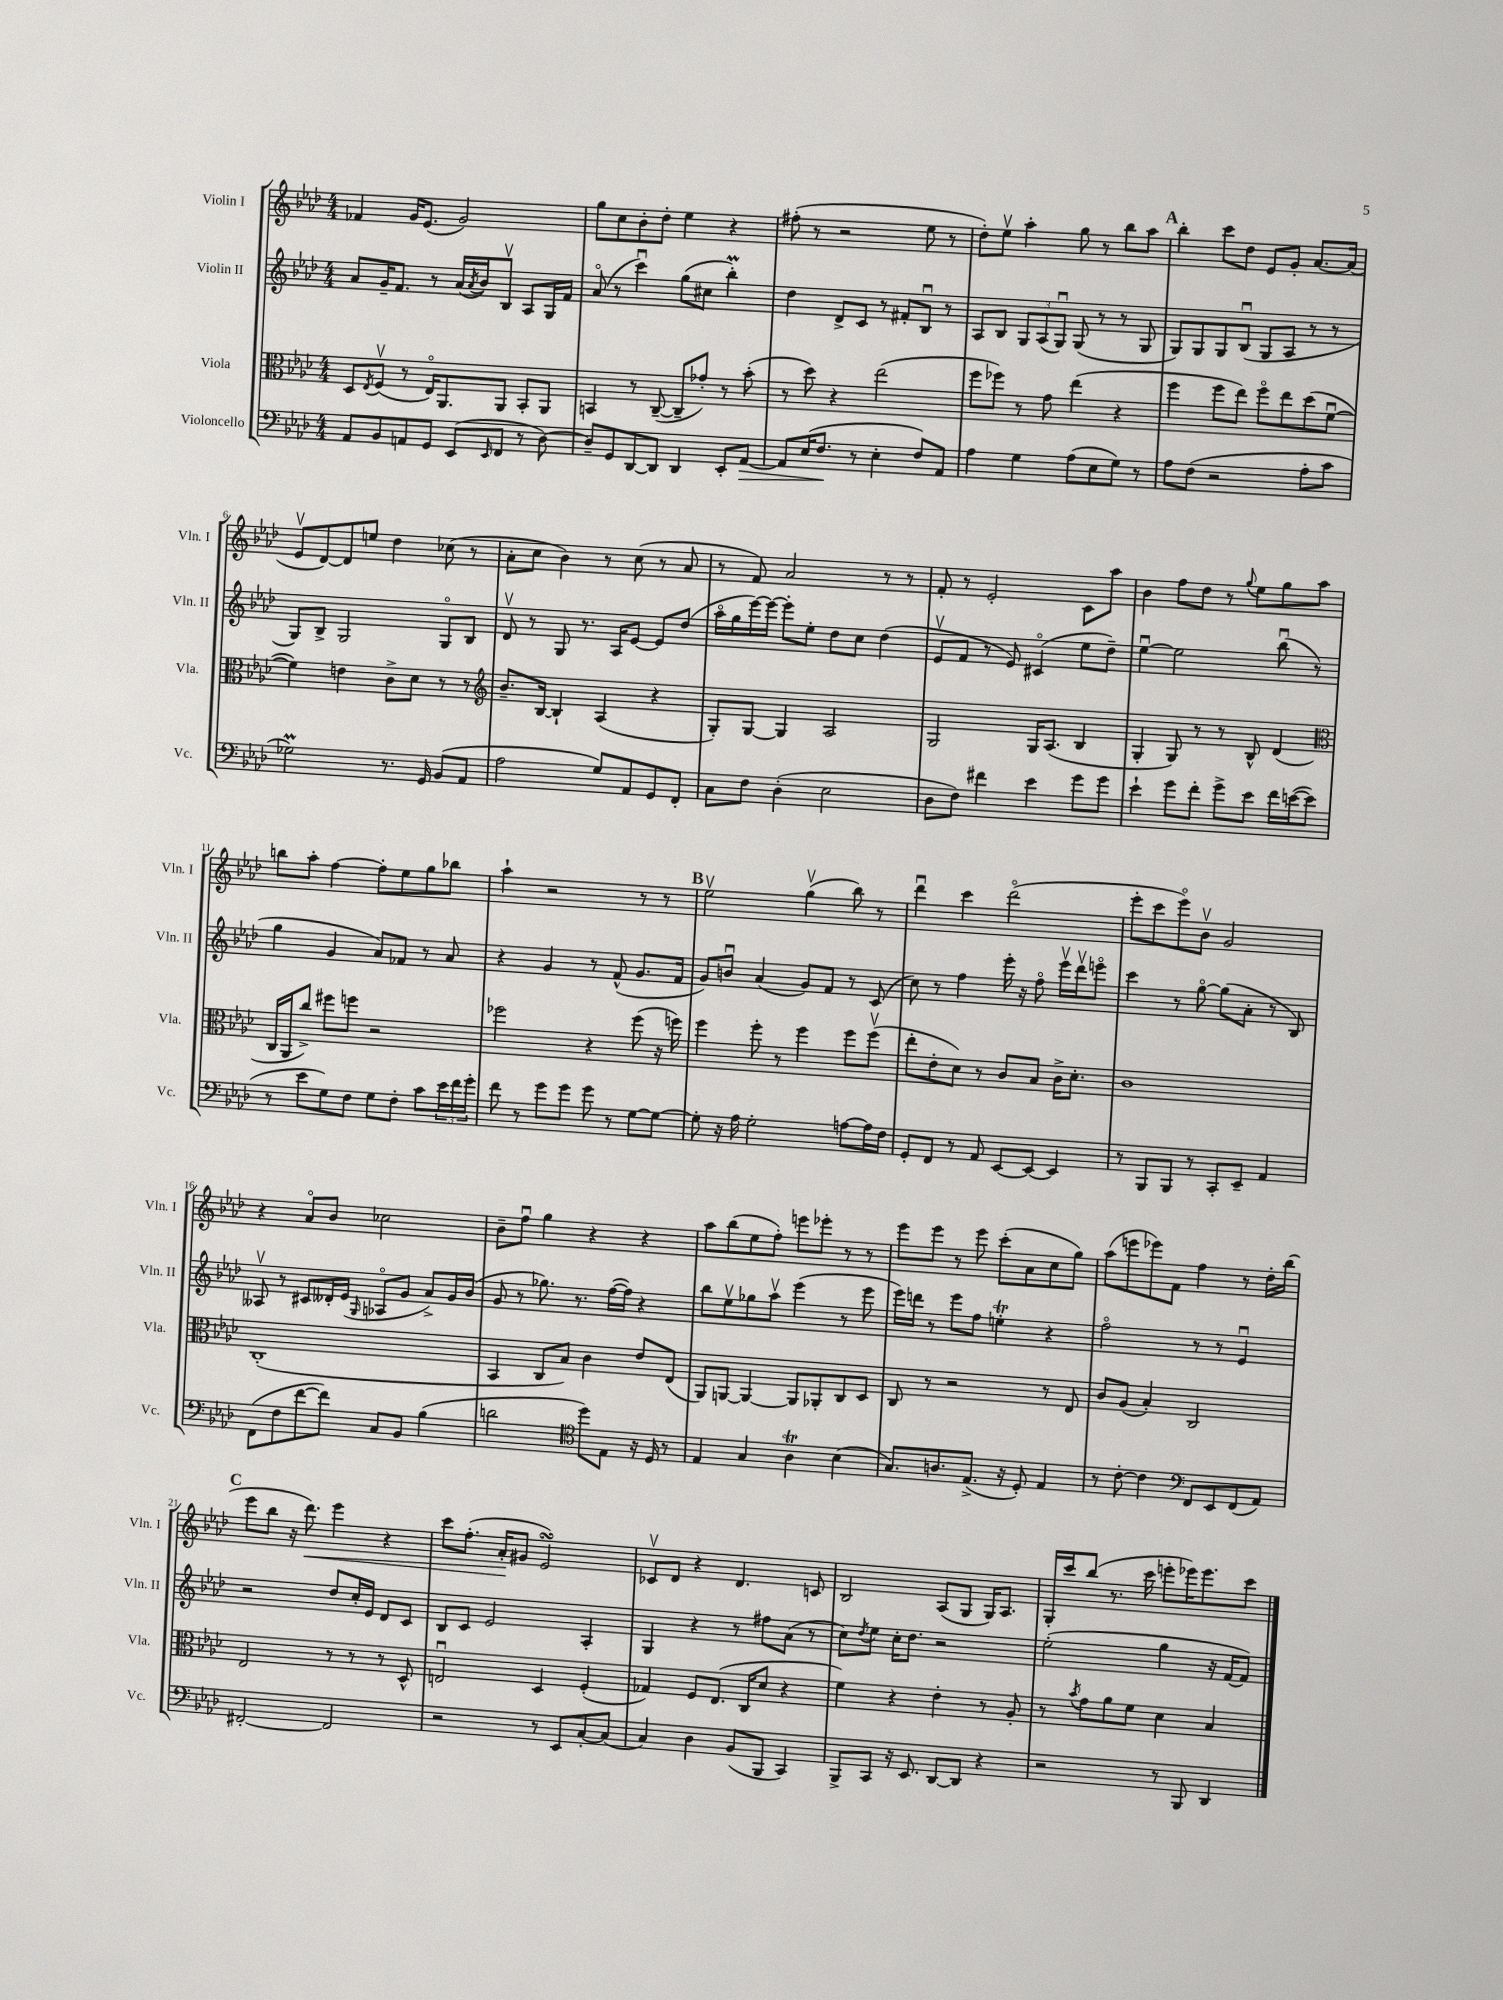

**kern	**kern	**kern	**kern
*staff4	*staff3	*staff2	*staff1
*clefF4	*clefC3	*clefG2	*clefG2
*k[b-e-a-d-]	*k[b-e-a-d-]	*k[b-e-a-d-]	*k[b-e-a-d-]
*M4/4	*M4/4	*M4/4	*M4/4
8AA-/L	8D-/L	8a-/L	4f-/
.	8qE-/	.	.
8BB-/	(8Fv/J	16g~/K	.
.	.	8.f/J	.
8AA/	8r	.	16g/LK
.	.	.	(8.e-/J
8GG/J	16E-o/LK)	8r	.
.	8.AA-/	.	.
(8EE-/L	.	(16a-/LL	2g/)
.	.	8qa-/	.
.	.	16b-/J)	.
16qqEE-/	.	.	.
8FF/J	8AA-/J	8B-v/J	.
8r	8BB-'/L	8A-/L	.
[8D-\)	8AA-/J	16G/L	.
.	.	16f/JJ	.
=	=	=	=
8D-~/]L	4BB/	(8a-o/	8gg\L
8GG/	.	8r	8cc\
[8DD-/	8r	4cccu\)	8b-'\
8DD-/]J	([8C~/	.	8dd-'\J
4DD-/	8C~/]L	(8gg\L	4ee-\
.	8g-'/J)	8cc#\J	.
8EE-'/L	8r	4bb-'\)	4r
[8AA-/J	(8b-'\	.	.
=	=	=	=
8AA-/]L	8r	4dd-\	(8ff#'\
(16E-/K	8dd-\)	.	8r
8.F/J	.	.	.
.	4r	8d-^/L	2r
8r	.	8c/J	.
4E-'\	(2ee-\	8r	.
.	.	8f#'/L	.
8F/L)	.	8B-u/J	8ee-\
8AA-/J	.	8r	8r
=	=	=	=
4A-\	8ff\L	8A-/L	8dd-'\L)
.	8ff-\J)	8B-/J	8ee-v\J
4G\	8r	12G/L	4aa-'\
.	.	(12A-/	.
.	8g\	.	.
.	.	12Gu/J)	.
(8A-\L	(4ee-\	(8G/	8gg\
8E-\	.	8r	8r
8G\J)	4r	8r	8bb-\L
8r	.	8G/	8aa-\J
=	=	=	=
8A-\L	4ff\	8G/L)	4bb-'\
(8F\J	.	8G/	.
2r	8ff\L	8G/	8ccc\L
.	8ee-\J)	(8B-u/J	8dd-\J
.	8ffo\L	8G/L	8e-/L
.	8ee-\	8A-/J	8g'/J
8A-'\L	(8dd-\	8r	[8.a-/L
8c\J	[8fu\J	8r	.
.	.	.	(16a-/]Jk
=	=	=	=
2G-\)	4f\])	8G/L)	8e-v/L
.	.	8B-^/J	[8d-/)
.	4e\	2G/	8d-/]
.	.	.	8ee/J
8.r	8c^\L	.	4dd-\
.	8d-\J	.	.
16GG/	.	.	.
(8BB-/L	8r	8Go/L	(8cc-\
8AA-/J	8r	8B-/J	8r
=	=	=	=
*	*clefG2	*	*
2A-\	8.b-~/L	8d-v/	8a-'\L
.	.	8r	8cc\J
.	[16B-/Jk	.	.
.	4B-`/]	8G/	4b-\)
.	.	8.r	.
8G/L)	(4A-/	.	8r
.	.	16A-/LK	.
8AA-/	.	[8e-/J	(8cc\
8GG/	4r	8e-/]L	8r
8FF'/J	.	(8dd-/J	8a-/
=	=	=	=
8C\L	8G'/L)	16aa-o\LL	8r
.	.	16gg\	.
8F\J	[8G/J	[16eee-\)	8f/)
.	.	16eee-\_JJ	.
(4D-'\	4G/]	8eee-'\]L	2a-/
.	.	8ee-'\J	.
2E-\	2A-/	8dd-\L	.
.	.	8cc\J	.
.	.	(4dd-\	8r
.	.	.	8r
=	=	=	=
8D-\L	2G/	8e-v/L	8f'/
8F\J)	.	8f/J	8r
4f#\	.	8r	2e-'/
.	.	8e-/)	.
4e-\	16G/LK	(4c#o/	.
.	(8.A-/J	.	.
8g\L	4B-/	8ee-\L	8c\L
8g\J	.	8dd-~\J)	8aa-\J
=	=	=	=
4e-`\	4G'/	[4ee-u\	4b-\
8g\L	8G/)	2ee-\]	8ff\L
8f'\J	8r	.	8dd-\J
8g^\L	8r	.	8r
.	.	.	8qqgg/
8e-\J	8B-^^/	.	8ee-\L
16f\LL	(4d-/	(8bb-u\	8gg\
([16e\J	.	.	.
8e\]J	.	8r	8aa-\J
=	=	=	=
*	*clefC3	*	*
8r	16C/LL	4gg\	8bb\L
.	16AA-/J	.	.
8e-\L	8cc^/J)	.	8aa-'\J
8G\)	8ff#\L	4g/	[4ff\
8F\J	8ff\J	.	.
8G\L	2r	8a-/L)	8ff'\]L
8F'\J	.	8f-/J	8ee-\
8c\L	.	8r	8gg\
24e-\L	.	8a-/	8bb-\J
24f\	.	.	.
24g'\JJ	.	.	.
=	=	=	=
8f\	2ff-\	4r	4aa-`\
8r	.	.	.
8g\L	.	4g/	2r
8g\J	.	.	.
8g\	4r	8r	.
8r	.	(8f^^/	.
[8G\L	(8ff-\	8.g/L	8r
8G\_J	16r	.	8r
.	16ff\)	16f/Jk	.
=	=	=	=
8G'\]	4ff\	8g/L)	2ee-v\
16r	.	8bu/J	.
16A-\	.	.	.
2G'\	8ff'\	(4a-/	.
.	8r	.	.
.	4ff\	8g/L)	(4ggv\
.	.	8f/J	.
[8A\L	8ff\L	8r	8bb-\)
16A\]L	(8ffv\J	(8c/	8r
16F\JJ	.	.	.
=	=	=	=
8GG'/L	8ee-'\L	8cc\)	4ddd-u\
8FF/J	8e-'\	8r	.
8r	8d-\J)	4ff\	4ccc\
8AA-/	8r	.	.
[8EE-/L	8c/L	16eee-'\	(2ddd-o\
.	.	16r	.
8EE-/_J	8B-/J	8ffo\	.
4EE-/]	16c^\LK	16eee-v\LL	.
.	8.d-'\J	16ddd-v\J	.
.	.	8eeeo\J	.
=	=	=	=
8r	1c	4ccc\	8eee-'\L
8BBB-/L	.	.	8ccc\
8BBB-/J	.	8r	8eee-o\)
8r	.	[8ggo\	8b-v\J
8CC'/L	.	(8gg\]L	2g/
8EE-~/J	.	8a-'\J	.
4AA-/	.	8r	.
.	.	8B-/)	.
=	=	=	=
(8FF\L	(1C'	8A--v/	4r
8F\	.	8r	.
[8f\	.	8c#/L	8a-o/L
8f\]J)	.	16d--'/L	8b-/J
.	.	(16e-/JJ	.
.	.	16qqG/	.
8C/L	.	8A-o/L	2cc-\
8BB-/J	.	8g/J	.
(4B-\	.	8a-^/L)	.
.	.	16g/L	.
.	.	(16b-/JJ	.
=	=	=	=
2d\	4BB-/	8g/	8b-~\L
.	.	8r	8ffu\J
.	8C/L	8.gg-\)	4gg\
.	8B-/J)	.	.
.	.	8.r	.
*clefC4	*	*	*
8dd-\L)	4c\	.	4r
8E-\J	.	([16ff\LL	.
.	.	16ff\]JJ)	.
16r	8e-/L	4r	4r
16D-/	.	.	.
8r	(8E-/J	.	.
=	=	=	=
4E-/	8AA-/L)	8bb-\L	8aa-\L
.	[8AA/J	8ee-v\	(8bb-\
4G/	4AA/_	8gg-\	8ee-\
.	.	8aa-v\J	8ff'\J)
4A-\	8AA/]L	(4eee-\	8eee\L
.	8AA-'/	.	8eee-'\J
(4B-\	8C/	8r	8r
.	8D-/J	8eee-\	8r
=	=	=	=
8.G/L)	8C/	16eee-\LL)	8eee-\L
.	.	16ddd\JJ	.
.	8r	8r	8eee-\J
8.A/	.	.	.
.	2r	8eee-\L	8r
(8.E-^/J	.	8ff\J	8eee-\
.	.	4ee'\	(8ccc'\L
16r	.	.	.
8D-'/)	.	.	8a-\
4E-/	8r	4r	8cc\
.	8E-/	.	8gg\J)
=	=	=	=
8r	8c/L	2ffo\	(8aa-\L
[8c'\	(8A-/J	.	8eee\
4c\]	4B-'/)	.	8eee-\)
.	.	.	8f\J
*clefF4	*	*	*
8FF/L	2C/	8r	4ff\
8EE-/	.	8r	.
(8FF/	.	4e-u/	8r
8AA-/J)	.	.	16dd-'\LL
.	.	.	(16bb-\JJ
=	=	=	=
[2FF#'/	2E-/	2r	8eee-\L
.	.	.	8bb-\J
.	.	.	16r
.	.	.	8.ddd-\)
2FF#/]	8r	8dd-/L	4eee-\
.	8r	16cc'/L	.
.	.	16e-/JJ	.
.	8r	8d-/L	4r
.	8D-^^/	8c/J	.
=	=	=	=
2r	2Eu/	8B-/L	8ccc\L
.	.	8c/J	(8.ff'\J
.	.	2e-/	.
.	.	.	16a-'/LK
.	.	.	8g#/J
8r	4D-/	.	2e-/)
8EE-/L	.	.	.
[8C'/	(4F'/	4A-'/	.
(8C/]J	.	.	.
=	=	=	=
4C/)	4G-/)	4G/	8c-v/L
.	.	.	8d-/J
4D-\	8F/L	4r	4r
.	(8.E-/J	.	.
(8BB-/L	.	8r	4.d-/
.	16C/LK	.	.
8BBB-/J	8d-/J	8ff#\L	.
4CC/)	4r	(8a-\J	.
.	.	8r	8c/
=	=	=	=
8BBB-^/L	4f\)	8cc\L)	2B-/
.	.	8qdd-/	.
8CC/J	.	8ee-\J	.
16r	4r	16cc'\LK	.
8.EE-/	.	8.dd-\J	.
[8DD-/L	4e-'\	2r	(8A-/L
8DD-/]J	.	.	8G/J
4r	8r	.	16G/LK)
.	.	.	8.A-/J
.	8A-'/	.	.
=	=	=	=
2r	8r	(2ee-'\	16G'/LL
.	.	.	16ccc/J
.	8qb-/	.	.
.	8g\L	.	(8bb-/J
.	8a-\	.	8.r
.	8f\J	.	.
.	.	.	16ccc\
8r	4d-\	4gg\	8eee'\L
8BBB-/	.	.	16eee-\K)
.	.	.	8.eee-\
4DD-/	4B-/	16r	.
.	.	[16f/LK	.
.	.	8f/]J)	8ccc\J
==	==	==	==
*-	*-	*-	*-
